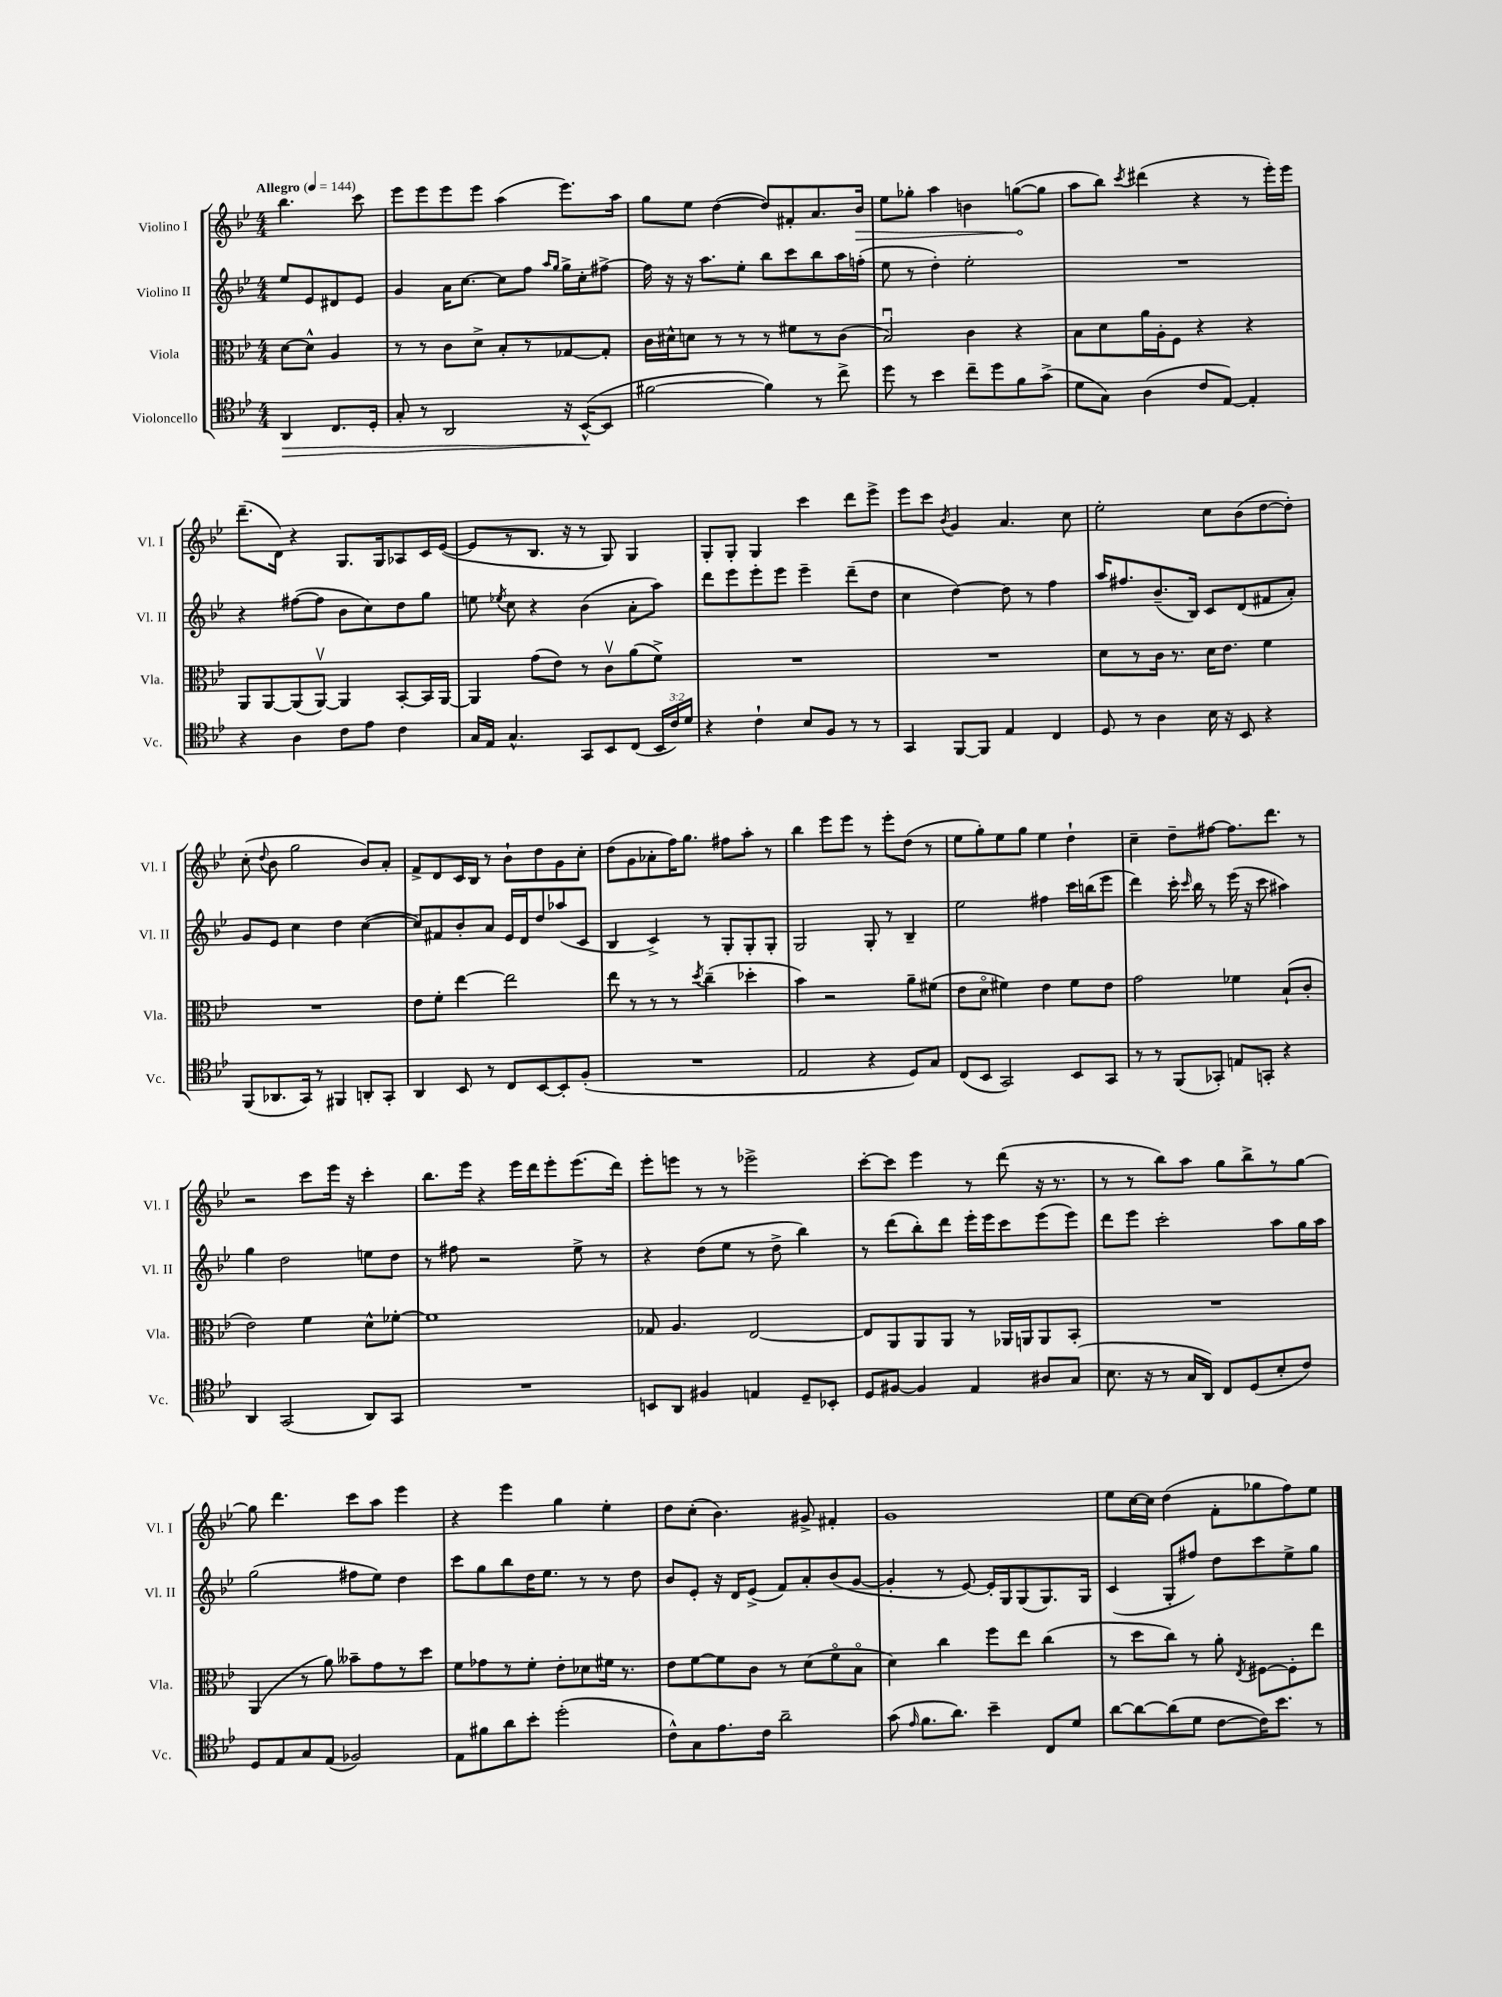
<<
\new StaffGroup <<
\new Staff = "s0" \with { instrumentName = "Violino I" shortInstrumentName = "Vl. I" } {
    \clef treble \key bes \major \numericTimeSignature \time 4/4 \partial 2 \tempo "Allegro" 4 = 144
    \autoBeamOff bes''4. c'''8 |
    ees'''8[ ees'''8 ees'''8 ees'''8] a''4( ees'''8.[) a''16] |
    g''8[ ees''8] d''4~( d''8[) fis'8-. a'8. \once \override Hairpin.circled-tip = ##t bes'16]\> |
    ees''8[ ges''8]-. a''4 b'4 g''8[~\!( g''8] |
    a''8[ bes''8]) \acciaccatura { c'''8 } dis'''4( r4 r8 ees'''16[-.) ees'''16] |
    d'''8.[--( d'16]) r4 g8.[ g16 aes8 c'16 ees'16]~( |
    ees'8[ r8 bes8.] r16 r8 g8) g4 |
    g8[-. g8]-. g4 c'''4 d'''8[ ees'''8]-> |
    ees'''8[ c'''8] \acciaccatura { bes'8 } g'4 a'4. c''8 |
    ees''2-. c''8[ bes'8( d''8~ d''8]-.) |
    c''8-.( \appoggiatura { d''8 } bes'8 g''2 bes'8[) a'8]-. |
    f'8[-> d'8 c'16 bes16] r8 bes'8[-! d''8 g'8 c''8]-. |
    d''8[( g'8 aes'8-. f''16) g''8.] fis''8[ a''8]-. r8 |
    bes''4 ees'''8[ ees'''8] r8 ees'''8[-. d''8]( r8 |
    ees''8[ g''8-.) ees''8 g''8] ees''4 d''4-! |
    c''4-- d''8[-- fis''8]~ fis''8.[ d'''8.] r8 |
    r2 c'''8[ ees'''16] r16 c'''4-. |
    bes''8.[ ees'''16] r4 ees'''16[ d'''16 ees'''8-. ees'''8.( d'''16]) |
    ees'''8[-. e'''8] r8 r8 ees'''2-> |
    c'''8[~-. c'''8] ees'''4 r8 d'''8( r16 r8. |
    r8 r8 bes''8[) a''8] g''8[ bes''8-> r8 g''8]~ |
    g''8 d'''4. c'''8[ a''8] ees'''4 |
    r4 ees'''4 g''4 ees''4-. |
    d''8[ c''8]-.( bes'4.) gis'8-> fis'4-. |
    g'1 |
    ees''8[ c''16~ c''16] d''4( f'8[-. ges''8 f''8) ees''8] \bar "|." |
}
\new Staff = "s1" \with { instrumentName = "Violino II" shortInstrumentName = "Vl. II" } {
    \clef treble \key bes \major \numericTimeSignature \time 4/4 \partial 2
    \autoBeamOff ees''8[ ees'8 dis'8 ees'8] |
    g'4 a'16[ c''8.]~ c''8[ f''8] \grace { a''16[ g''16] } g''16[-> c''16-. fis''8]~-> |
    fis''16 r16 r16 a''8.[ ees''8]-. bes''8[ c'''8 bes''8 a''16 f''16]-.( |
    ees''8 r8 d''4-.) ees''2-. |
    R1 |
    r4 fis''8[~( fis''8] bes'8[ c''8) d''8 g''8] |
    e''8 \acciaccatura { ees''8 } c''8 r4 bes'4( a'8[-. a''8]) |
    d'''8[ ees'''8 ees'''8-. ees'''8] ees'''4-- d'''8[--( d''8] |
    c''4 d''4~) d''8 r8 f''4 |
    a''16[ fis''8. bes'8.--( bes16]) c'8[ d'8( fis'8 a'8]-.) |
    g'8[ ees'8] c''4 d''4 c''4~( |
    c''8[) fis'8 bes'8-. a'8] ees'16[ d'16 d''8 aes''8( c'8] |
    bes4 c'4->) r8 g8[-. g8-. g8]-. |
    g2 g8-. r8 bes4-- |
    ees''2 fis''4 c'''16[ b''16( ees'''8] |
    d'''4) c'''16-. \grace { c'''16 } bes''16 r8 ees'''16( r16 c'''8 ais''4) |
    g''4 d''2 e''8[ d''8] |
    r8 fis''8 r2 ees''8-> r8 |
    r4 d''8[( ees''8] r8 d''8-> bes''4) |
    r8 d'''8[( bes''8-.) d'''8] ees'''16[-. ees'''16 c'''8 ees'''8( ees'''8]) |
    d'''8[ ees'''8] c'''2-. a''8[ g''16 a''16] |
    g''2( fis''8[ ees''8]) d''4 |
    c'''8[ g''8 bes''8 d''16 ees''8.] r8 r8 d''8 |
    bes'8[ ees'8]-. r16 d'16[ ees'8]->( f'8[) a'8-. bes'8( g'8]~ |
    g'4-. r8 ees'8~) ees'16[-. g16 g8( g8.) g16] |
    c'4( g8[-. fis''8]) d''8[ c'''8 ees''8-> g''8] \bar "|." |
}
\new Staff = "s2" \with { instrumentName = "Viola" shortInstrumentName = "Vla." } {
    \clef alto \key bes \major \numericTimeSignature \time 4/4 \partial 2
    \autoBeamOff d'8[~ d'8]-^ a4 |
    r8 r8 c'8[ d'8]-> bes8[-. r8 ges8~ ges8]-. |
    c'16[ dis'16-^ d'8] r8 r8 r8 fis'8[ r8 c'8]( |
    bes2\downbow) c'4 r4 |
    bes8[ d'8 a'16 a16-. f8] r4 r4 |
    a,8[ a,8~ a,8( a,8]~\upbow) a,4 bes,8[~-. bes,16 a,16]~ |
    a,4 g'8[( ees'8]) r8 c'8[\upbow a'8( f'8]->) |
    R1 |
    R1 |
    d'8[ r8 c'16] r8. d'16[ ees'8.] f'4 |
    R1 |
    ees'8[ f'8]-. ees''4~ ees''2 |
    ees''8 r8 r8 r8 \acciaccatura { d''8 } c''4--( des''4-. |
    bes'4) r2 a'8[-- fis'8]( |
    ees'8[ d'8]\flageolet fis'4) ees'4 fis'8[ ees'8] |
    g'2 fes'4 bes8[-!( c'8]-. |
    ees'2) f'4 d'8[-^ fes'8]~-. |
    fes'1 |
    ges8 a4. ees2~ |
    ees8[ a,8 a,8 a,8] r8 aes,16[ a,16 a,8 bes,8]-. |
    R1 |
    a,4( r8 a'8) beses'8[-- g'8 r8 d''8] |
    f'8[ ges'8 r8 f'8]-. ees'8[-. des'8 fis'16] r8. |
    ees'8[ f'8~ f'8 c'8] r8 d'8[( f'8\flageolet bes8]\flageolet |
    d'4) c''4 f''8[ ees''8] c''4( |
    r8 d''8[ c''8]) r8 a'8-. \acciaccatura { ees8 } fis8[~ fis8-. ees''8] \bar "|." |
}
\new Staff = "s3" \with { instrumentName = "Violoncello" shortInstrumentName = "Vc." } {
    \clef tenor \key bes \major \numericTimeSignature \time 4/4 \override Staff.TupletNumber.text = #tuplet-number::calc-fraction-text \partial 2
    \autoBeamOff a,4\> c8.[ d16]-. |
    g8-. r8 a,2 r16 bes,16[~-^\!( bes,8] |
    fis'2~ fis'4) r8 c''8-> |
    d''8 r8 bes'4 c''8[-- d''8 f'8 g'8]->( |
    d'8[ g8]) a4( c'8[ ees8]~) ees4-. |
    r4 a4 c'8[ ees'8] c'4 |
    g16[ ees16] g4.-^ g,8[ bes,8 c8]( \tuplet 3/2 { bes,16[ c'16) d'16] } |
    r4 c'4-! bes8[ f8] r8 r8 |
    g,4 f,8[~ f,8] ees4 c4 |
    d8 r8 a4 bes16 r16 bes,8 r4 |
    f,8[( aes,8. g,16]) r8 fis,4 a,8[-. g,8]-. |
    a,4 bes,8 r8 c8[ bes,8~ bes,8-. f8]-.( |
    R1 |
    ees2 r4 d8[) g8] |
    c8[( bes,8] g,2) bes,8[ g,8] |
    r8 r8 f,8[( ges,8]-.) e8[ g,8]-. r4 |
    a,4 g,2( a,8[) g,8] |
    R1 |
    b,8[ a,8] fis4 e4 d8[-- bes,8]-. |
    d8[ fis8]~ fis4 ees4 ais8[ g8]( |
    bes8. r16 r8 g16[ a,16]) c8[ d8( bes8-. c'8]) |
    d8[ ees8 g8 ees8]( fes2) |
    ees8[ fis'8 a'8 bes'8]-. d''2-.( |
    c'8[-^) g8 ees'8. c'16] a'2-- |
    g'8( \grace { ees'16 } f'8.[ a'8.]) bes'4-- c8[ d'8] |
    a'8[~ a'8~ a'8( d'8] c'8[~ c'16) bes'8.] r8 \bar "|." |
}
>>
>>
\layout { \context { \Score \remove "Bar_number_engraver" } }
